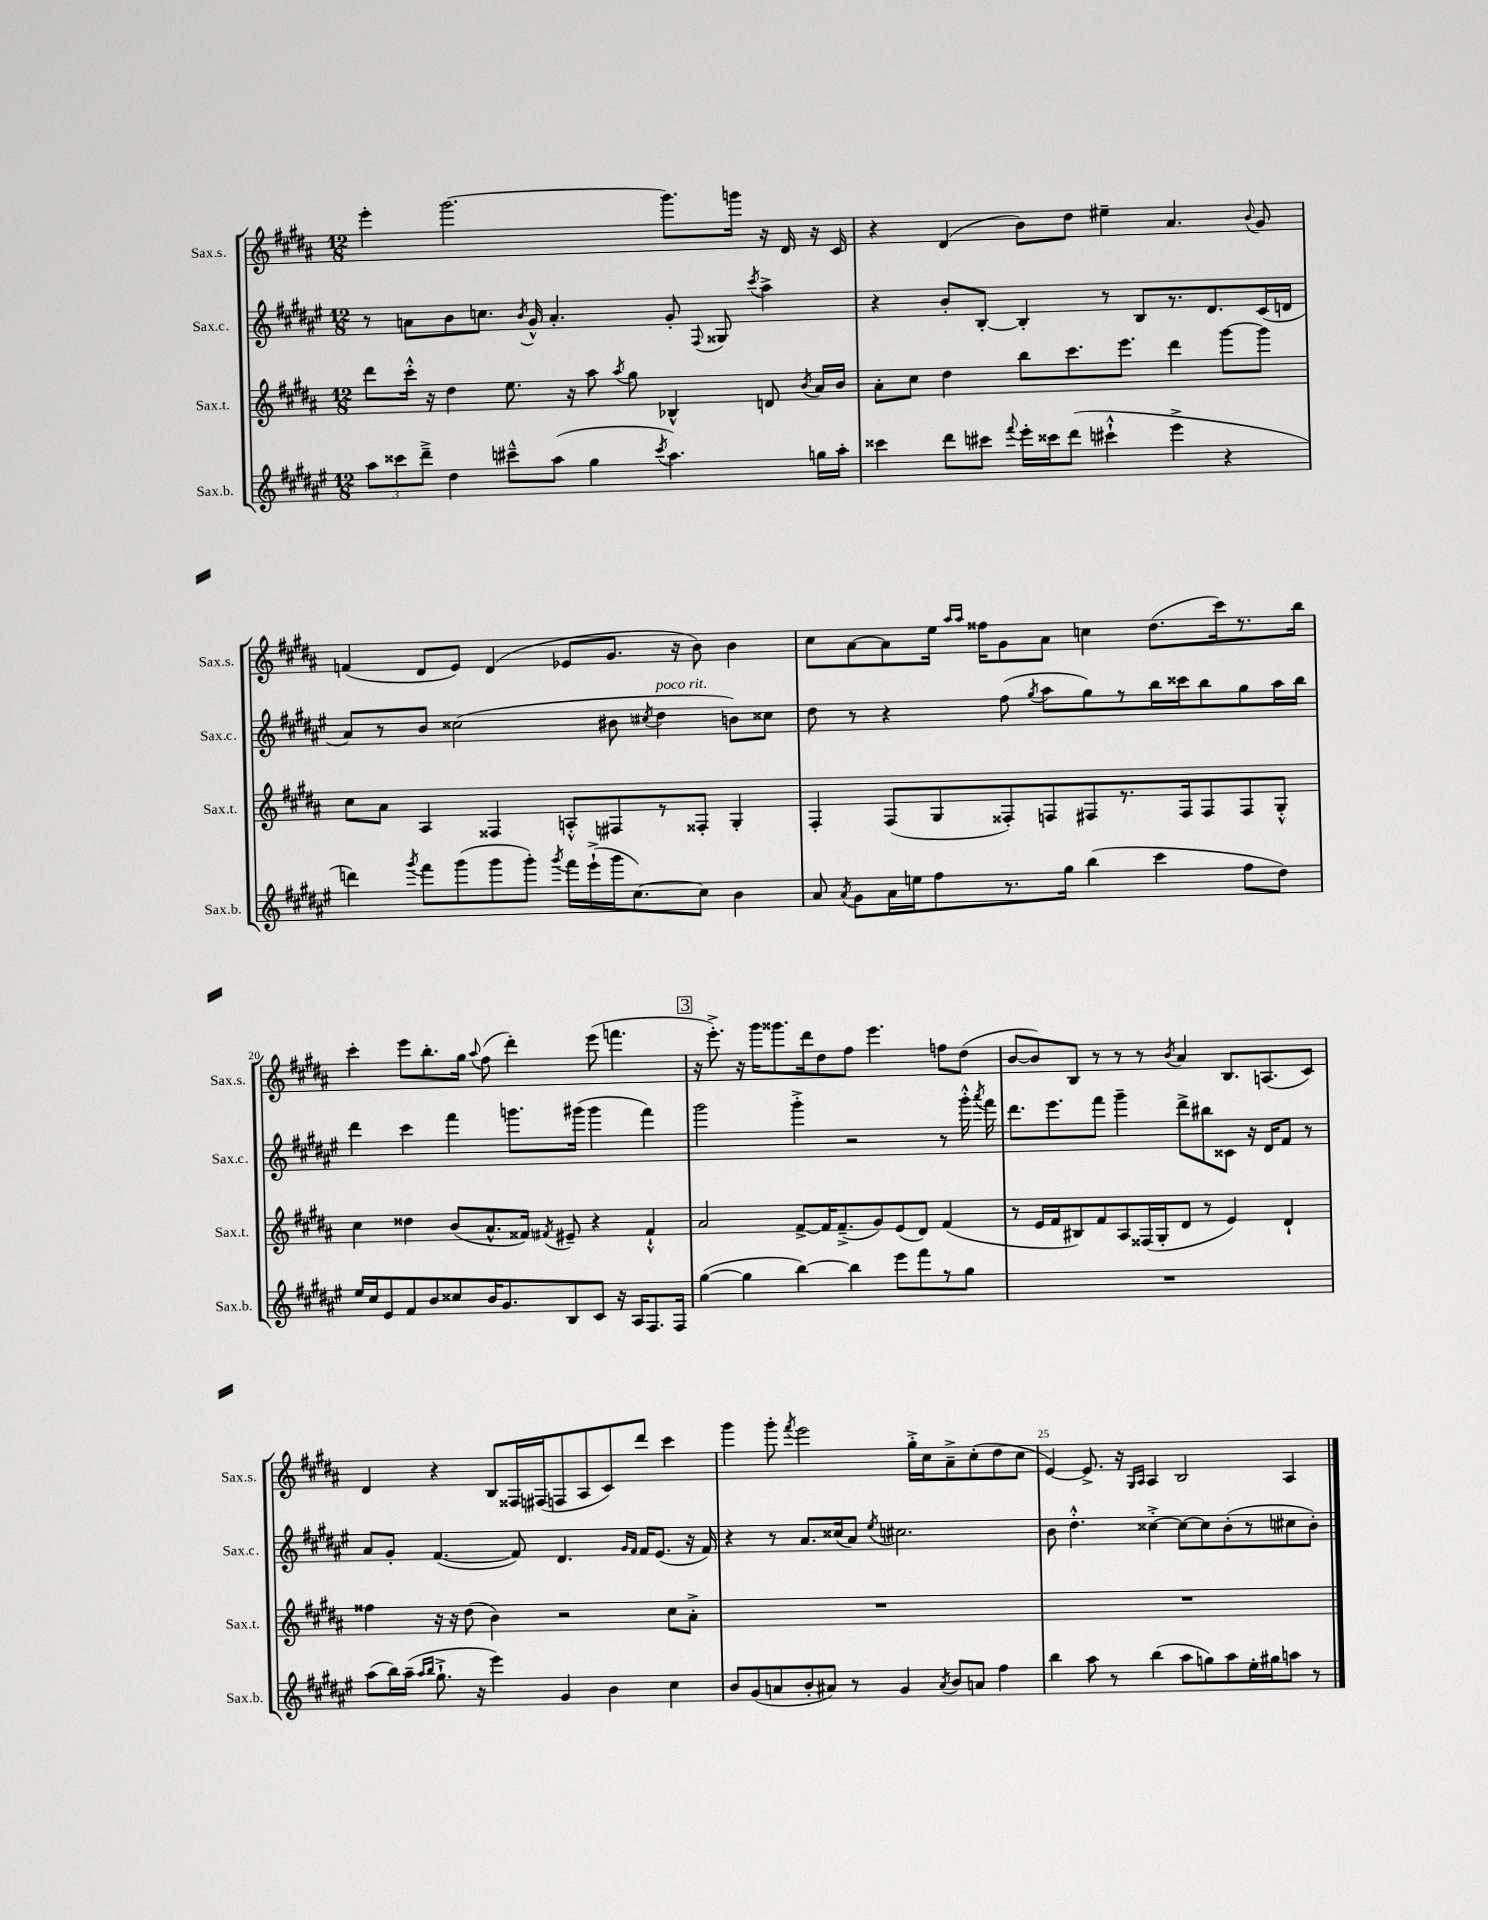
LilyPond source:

<<
\new StaffGroup <<
\new Staff = "s0" \with { instrumentName = "Sax.s." shortInstrumentName = "Sax.s." } {
    \clef treble \key b \major \numericTimeSignature \time 12/8
    \autoBeamOff e'''4-. gis'''2.~ gis'''8.[ g'''16] r16 dis'16 r16 cis'16 |
    r4 dis'4( b'8[) dis''8] eis''4-- ais'4. \appoggiatura { b'8 } gis'8 |
    f'4( dis'8[ e'8]) dis'4( ees'8[ gis'8.] r16 b'8) b'4 |
    cis''8[ ais'8~ ais'8 e''16] \grace { ais''16[ ais''16] } fisis''16[ gis'8 ais'8] c''4 dis''8.[( cis'''16) r8. b''16] |
    cis'''4-. e'''8[ b''8.-. gis''16] \appoggiatura { ais''8 } fis''8( dis'''4-.) e'''8( f'''4. |
    \mark \markup { \box "3" } r16 e'''8.-.->) r16 gis'''16[ gisis'''8. dis'''16 dis''8 fis''8] e'''4. f''8[ dis''8]( |
    b'8[~ b'8) b8] r8 r8 r8 \acciaccatura { b'8 } ais'4 b8.[ a8.( cis'8]) |
    dis'4 r4 b8[ fisis16 fis16( f8 ais8 cis'8) dis'''8] cis'''4 |
    gis'''4 gis'''8-. \acciaccatura { fis'''8 } e'''2 gis''16[-.-> cis''16 ais'8---> cis''8-.( dis''8 cis''8] |
    e'4~) e'8.-> r16 \grace { gis16[ ais16] } ais4 b2 ais4 \bar "|." |
}
\new Staff = "s1" \with { instrumentName = "Sax.c." shortInstrumentName = "Sax.c." } {
    \clef treble \key fis \major \numericTimeSignature \time 12/8
    \autoBeamOff r8 a'8[ b'8 c''8.] \acciaccatura { b'8 } gis'16-^ a'4.-. gis'8-. \appoggiatura { fis8 } gisis8 \acciaccatura { cis'''8 } ais''4-> |
    r4 b'8[-. b8]~-. b4-. r8 b8[ r8. dis'8. cis'16( d'16] |
    ais'8[) r8 b'8] cisis''2( bis'8 \acciaccatura { cis''8 } dis''4^\markup { \italic "poco rit." } b'8[) cisis''8] |
    dis''8 r8 r4 fis''8( \acciaccatura { gis''8 } ais''8[ gis''8) r8 b''16 cisis'''16 b''8 gis''8 ais''16 b''16] |
    dis'''4 cis'''4 fis'''4 g'''8.[ gis'''16]( gis'''4 fis'''4) |
    \mark \markup { \box "3" } gis'''2 gis'''4-.-> r2 r8 gis'''16-.-^ \acciaccatura { ais'''8 } fis'''16 |
    dis'''8.[ eis'''8. fis'''8] gis'''4-- dis'''8[-> bis''8 cisis'8] r16 dis'16[ fis'8] r8 |
    ais'8[ gis'8]-. fis'4.~( fis'8) dis'4. \grace { gis'16[ fis'16] } fis'16[ eis'8.]( r16 fis'16) |
    r4 r8 ais'8.[ cisis''16( ais'8]) \acciaccatura { eis''8 } cis''2. |
    b'8 dis''4.-.-^ cisis''4~-.-> cisis''8[~ cisis''8 b'8-.( r8 cis''8 b'8]-.) \bar "|." |
}
\new Staff = "s2" \with { instrumentName = "Sax.t." shortInstrumentName = "Sax.t." } {
    \clef treble \key b \major \numericTimeSignature \time 12/8
    \autoBeamOff dis'''8[ cis'''16]-.-^ r16 dis''4 e''8. r16 ais''8 \acciaccatura { ais''8 } gis''8 bes4-^ d'8 \acciaccatura { b'8 } ais'16[ b'16] |
    ais'8[-. cis''8] dis''4 b''8[ cis'''8. e'''8.] dis'''4 gis'''8[~ gis'''8] |
    cis''8[ ais'8] ais4 fisis4 a8[-.-^ fis8 r8 fisis8]-. gis4-. |
    fis4-. fis8[( gis8 fisis8-.) f8 fis8 r8. fis16 fis8 fis8 gis8]-.-^ |
    cis''4 disis''4 b'8[( ais'8.-^ fisis'16]) \acciaccatura { fis'8 } eis'8-- r4 fis'4-!-^ |
    \mark \markup { \box "3" } ais'2 fis'8[~-> fis'16 fis'8.--->( gis'8) e'8( dis'8]) fis'4( |
    r8 e'16[ fis'16 bis8) fis'8 ais8 fisis16( gis16-. dis'8] r8 e'4) dis'4-! |
    fisis''4 r16 r16 dis''8( b'4) r2 cis''8[ ais'8]-.-> |
    R1. |
    R1. \bar "|." |
}
\new Staff = "s3" \with { instrumentName = "Sax.b." shortInstrumentName = "Sax.b." } {
    \clef treble \key fis \major \numericTimeSignature \time 12/8
    \autoBeamOff \tuplet 3/2 { ais''8[ cisis'''8 dis'''8]---> } dis''4 cis'''8[---^ ais''8]( gis''4 \acciaccatura { cis'''8 } ais''4.) g''16[ ais''16]-. |
    cisis'''4 dis'''8[ cis'''8] \appoggiatura { fis'''8 } eis'''16[-. cisis'''16 dis'''8]( cis'''4-!-^ eis'''4-> r4 |
    d'''4) \acciaccatura { gis'''8 } fis'''8[ gis'''8( gis'''8 gis'''8]-.) \acciaccatura { gis'''8 } fis'''16[ eis'''16-!->( gis'''16 cis''8.~) cis''8] b'4 |
    ais'8 \acciaccatura { ais'8 } gis'8[ ais'16 e''16 fis''8 r8. gis''16] b''4( cis'''4 fis''8[ dis''8]) |
    eis''16[ cis''16 eis'8 fis'8 b'8 cisis''8 b'16 gis'8. b8 cis'8] r16 ais16[ fis8. fis16] |
    \mark \markup { \box "3" } gis''4~( gis''4 b''4~) b''4 eis'''8[ fis'''8 r8 gis''8] |
    R1. |
    ais''8[( b''16) ais''16]--( \grace { ais''16[ b''16] } gis''8.-!-> r16 eis'''4) gis'4 b'4 cis''4 |
    b'8[ gis'8( a'8 b'8-. ais'8]) r8 gis'4 \acciaccatura { ais'8 } b'8[ a'8] fis''4 |
    b''4 ais''8 r8 b''4( ais''8[ g''8) ais''8 eis''16-. gis''16 a''8] r8 \bar "|." |
}
>>
>>
\layout { \context { \Score currentBarNumber = #16 \override BarNumber.break-visibility = ##(#f #t #t) barNumberVisibility = #(every-nth-bar-number-visible 5) } }
